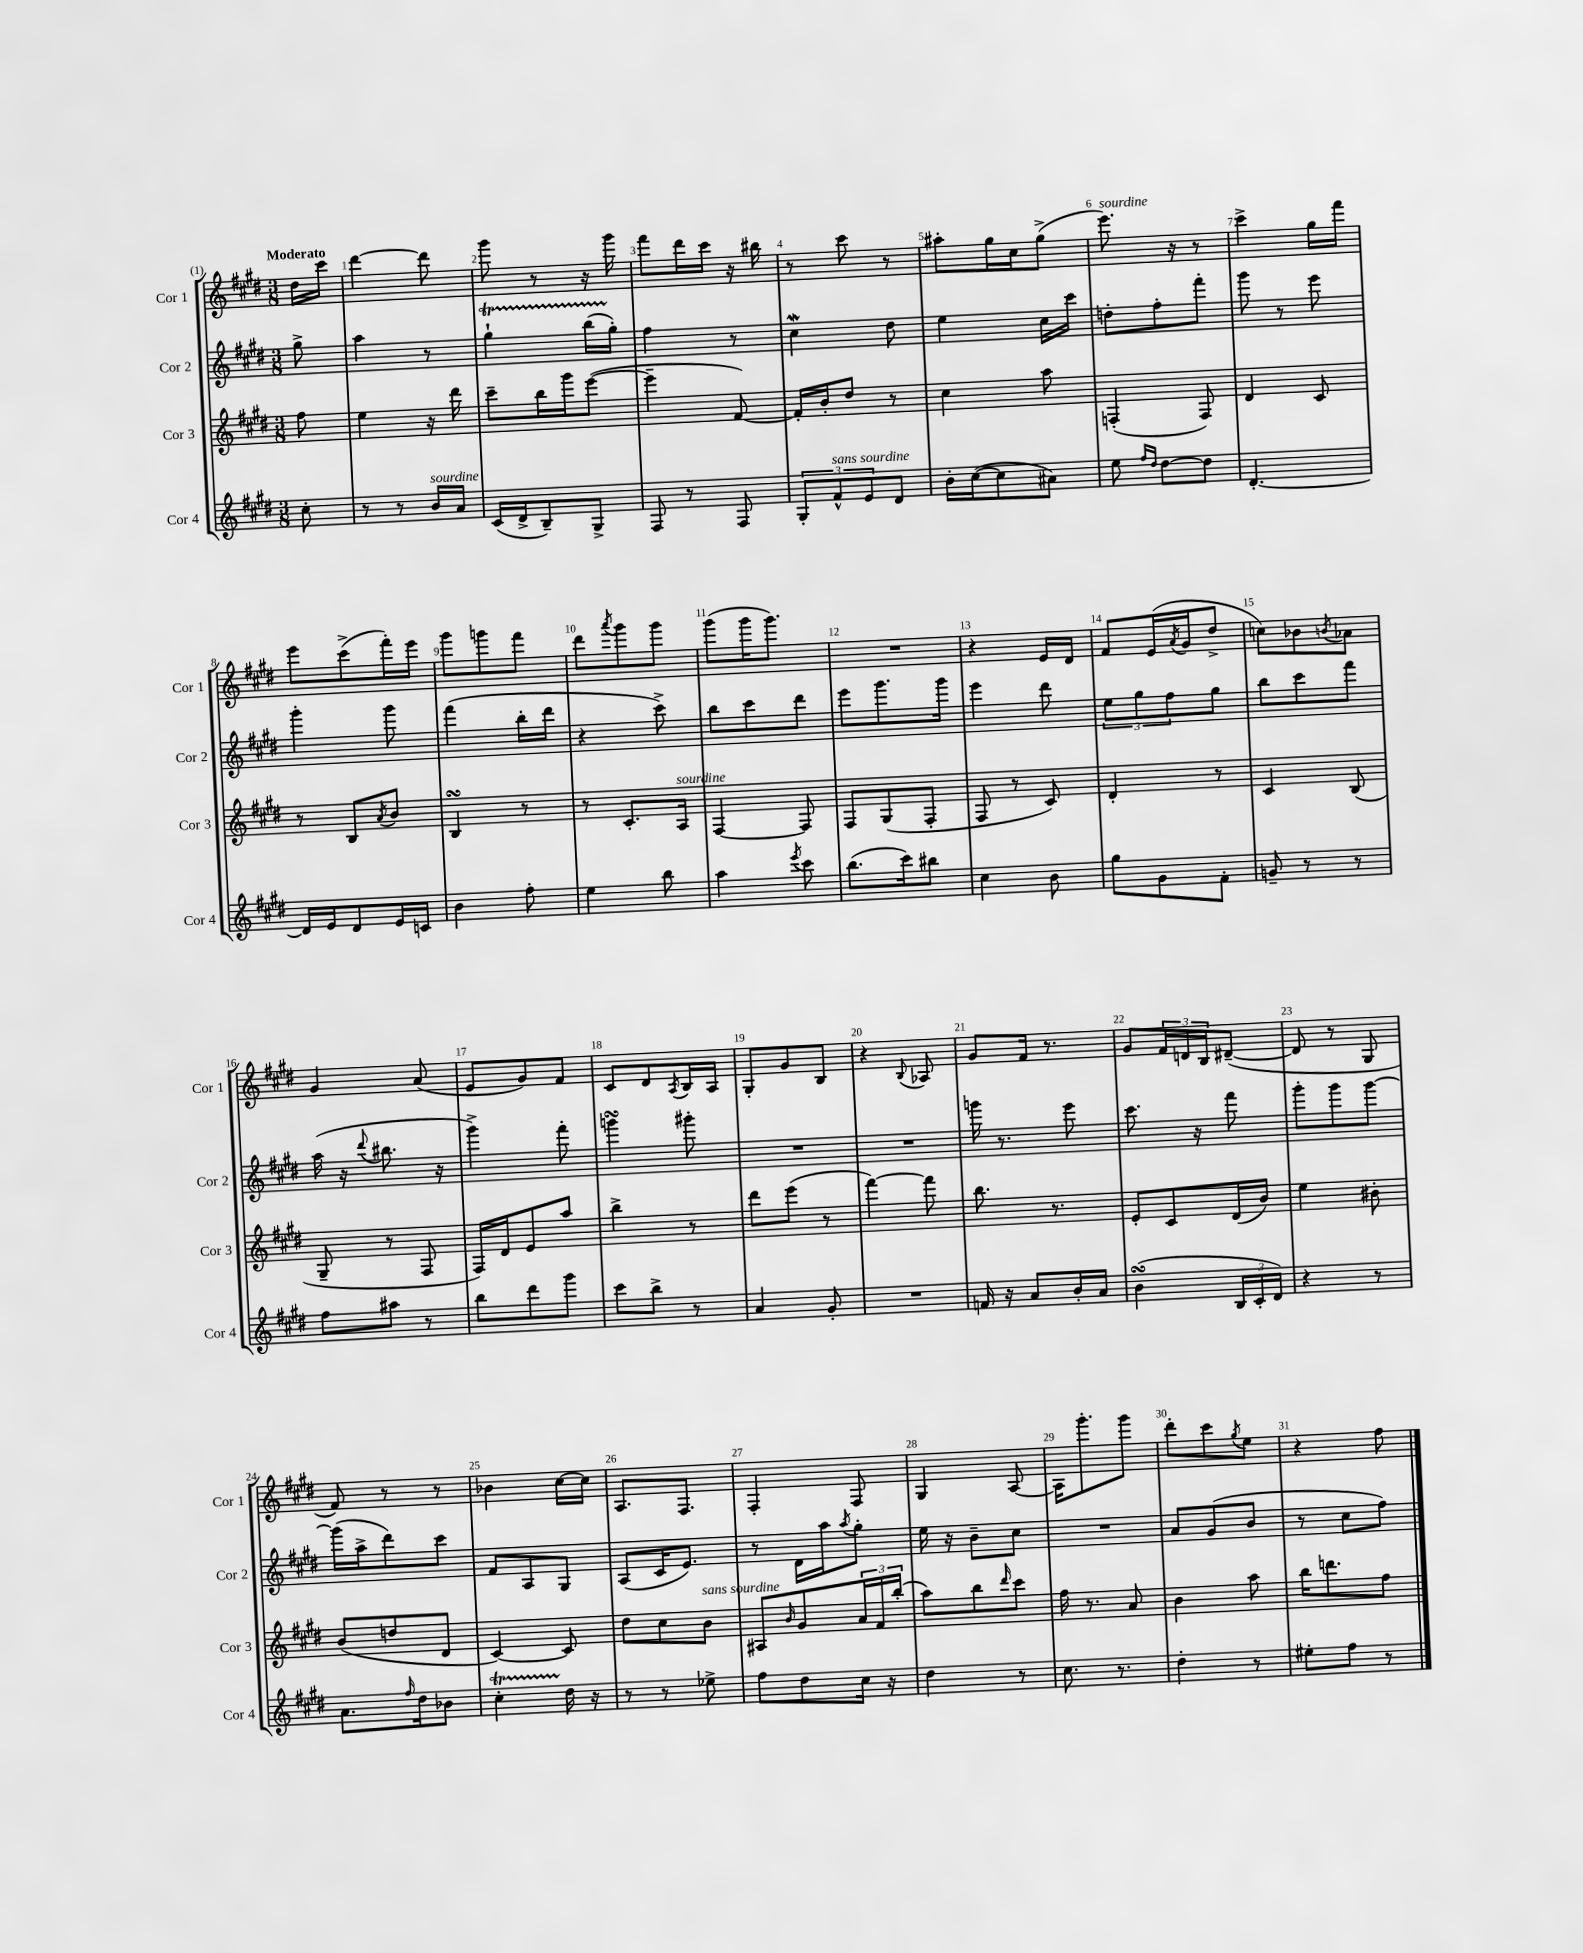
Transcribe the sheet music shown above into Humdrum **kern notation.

**kern	**kern	**kern	**kern
*staff4	*staff3	*staff2	*staff1
*clefG2	*clefG2	*clefG2	*clefG2
*k[f#c#g#d#]	*k[f#c#g#d#]	*k[f#c#g#d#]	*k[f#c#g#d#]
*M3/8	*M3/8	*M3/8	*M3/8
8cc#'	8ff#	8gg#^	16dd#
.	.	.	16ccc#
=	=	=	=
8r	4ee	4aa	[4ddd#
8r	.	.	.
16b	16r	8r	8ddd#]
16a	16ddd#	.	.
=	=	=	=
(16c#	8ccc#~	4gg#`	8ggg#
16d#^	.	.	.
8B~)	16bb	.	8r
.	16ggg#	.	.
8G#^	([8eee	(16bb	16r
.	.	16gg#')	16ggg#
=	=	=	=
8F#	4eee~]	4ff#	8fff#
8r	.	.	16ddd#
.	.	.	16ccc#
8F#	[8f#)	8r	16r
.	.	.	16bb#
=	=	=	=
12G#'	16f#']	4cc#	8r
.	16b'	.	.
12f#^^	.	.	.
.	8dd#	.	8ccc#
12e	.	.	.
8d#	8r	8dd#	8r
=	=	=	=
16b'	4cc#	4ee	8aa#'
([16cc#	.	.	.
8cc#]	.	.	16gg#
.	.	.	16cc#
8a#)	8aa	16cc#	(8gg#^
.	.	16ccc#	.
=	=	=	=
8ee	(4F'	8dd'	8.eee)
16qqff#	.	.	.
16qqdd#	.	.	.
[8dd#	.	8ff#'	.
.	.	.	16r
8dd#]	8F)	8fff#'	8r
=	=	=	=
[4.d#'	4d#	8ggg#	4ccc#^
.	.	8r	.
.	8c#	8eee	16gg#
.	.	.	16fff#
=	=	=	=
16d#]	8r	4ggg#'	8eee
16e	.	.	.
8d#	8B	.	(8ccc#^
.	8qa	.	.
16e	8b	8ggg#	16fff#')
16c	.	.	16eee
=	=	=	=
4b	4B	(4fff#	8ggg#
.	.	.	8ggg
8ff#'	8r	16bb'	8fff#
.	.	16ddd#	.
=	=	=	=
4ee	8r	4r	8ddd#
.	.	.	8qaaa
.	8.c#'	.	8ggg#
8bb	.	8ccc#^)	8ggg#
.	16A	.	.
=	=	=	=
4aa	[4F#	8bb	(8ggg#
.	.	8ccc#	16ggg#
.	.	.	8.ggg#)
8qeee	.	.	.
8ccc#	8F#]	8ddd#	.
=	=	=	=
(8.bb	8F#	8eee	4.r
.	(8G#	8.ggg#	.
16ccc#)	.	.	.
8bb#	8F#'	.	.
.	.	16ggg#	.
=	=	=	=
4cc#	8F#	4eee	4r
.	8r	.	.
8b	8c#)	8ddd#	16e
.	.	.	16d#
=	=	=	=
8gg#	4d#'	12ee	8f#
.	.	12gg#	.
8g#	.	.	(16e
.	.	12ff#	.
.	.	.	8qa
.	.	.	16g#
8f#'	8r	8gg#	8dd#^
=	=	=	=
8g~	4c#	8bb	8cc)
8r	.	8ccc#	8b-
.	.	.	8qb
8r	(8B	8fff#	8a-
=	=	=	=
8ff#	8G#~	(16aa	4g#
.	.	16r	.
.	.	8qqddd#	.
8aa#	8r	8.bb#	.
8r	8F#	.	(8a
.	.	16r	.
=	=	=	=
8bb	16F#)	4ggg#^)	8e
.	16d#	.	.
8ddd#	8e	.	8g#)
8ggg#	8aa	8fff#'	8f#
=	=	=	=
8ccc#	4bb^	4ggg	8c#
8bb^	.	.	8d#
.	.	.	8qA
8r	8r	8ggg#'	16B
.	.	.	16A
=	=	=	=
4a	8ddd#	4.r	8G#'
.	(8eee	.	8g#
8g#'	8r	.	8B
=	=	=	=
4.r	[4fff#)	4.r	4r
.	.	.	8qqB
.	8fff#]	.	8A-
=	=	=	=
16f	8.bb	16ggg	8g#
16r	.	8.r	.
8a	.	.	16f#
.	8.r	.	8.r
16b'	.	8eee	.
16a	.	.	.
=	=	=	=
(4b	8e'	8.ccc#	8g#
.	8c#	.	24f#
.	.	.	24d
.	.	16r	.
.	.	.	24B
24B	(16d#	8fff#	([8d#~
24c#'	.	.	.
.	16b)	.	.
24d#)	.	.	.
=	=	=	=
4r	4ee	8ggg#'	8d#]
.	.	8ggg#	8r
8r	8b#'	[8ggg#	8G#
=	=	=	=
8.a	(8b	(16ggg#]	8f#)
.	.	16aa^	.
.	8dd	8ddd#)	8r
16qqff#	.	.	.
16dd#	.	.	.
8b-	8d#	8ccc#	8r
=	=	=	=
4cc#'	[4c#)	8f#	4b-
.	.	8A	.
16dd#	8c#]	8G#	[16cc#
16r	.	.	16cc#]
=	=	=	=
8r	8dd#	(8A	8.A
8r	8cc#	16c#	.
.	.	8.e)	8.F#
8ee-^	8b	.	.
=	=	=	=
8ff#	8A#	8r	4F#'
.	16qqb	.	.
8dd#	8g#	16d#	.
.	.	16aa	.
.	.	8qaa	.
16cc#	24a	8gg#'	8F#
.	24f#	.	.
16r	.	.	.
.	(24bb'	.	.
=	=	=	=
4dd#	8aa)	16ee	4G#
.	.	16r	.
.	8bb	8b~	.
.	16qqddd#	.	.
8r	8ccc#	8cc#	[8A
=	=	=	=
8.cc#	16ff#	4.r	16A]
.	8.r	.	8.ggg#'
8.r	.	.	.
.	8a	.	8ggg#
=	=	=	=
4dd#'	4b	8a	8ddd#'
.	.	(8g#	8ccc#
.	.	.	8qgg#
8r	8aa	8b	8ee
=	=	=	=
8ee#'	16bb	8r	4r
.	8.ddd	.	.
8ff#	.	8cc#	.
8r	8ff#	8ff#)	8ff#
==	==	==	==
*-	*-	*-	*-
